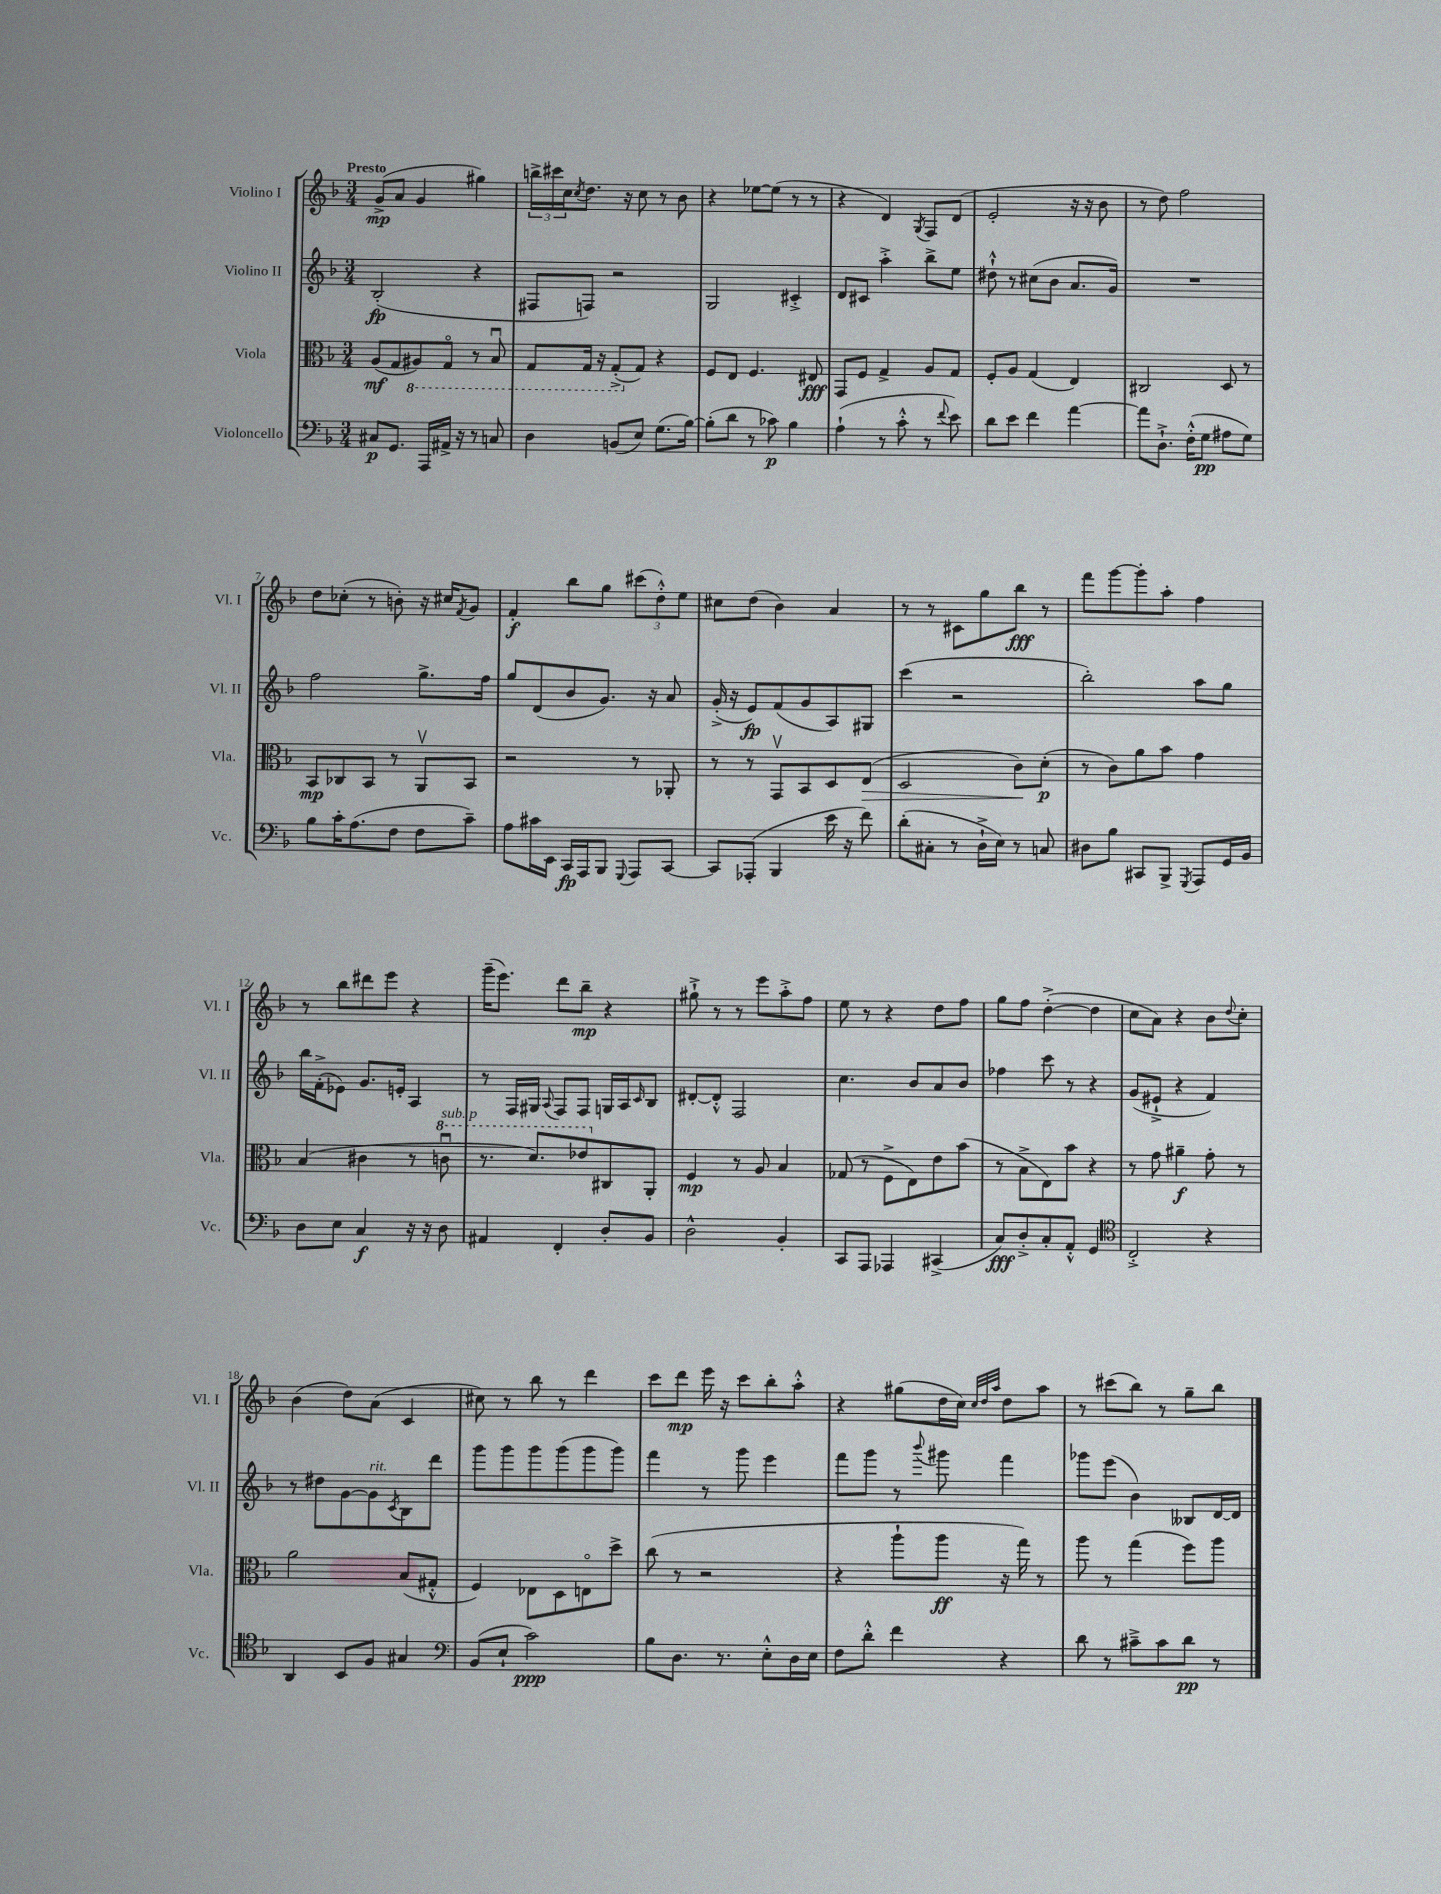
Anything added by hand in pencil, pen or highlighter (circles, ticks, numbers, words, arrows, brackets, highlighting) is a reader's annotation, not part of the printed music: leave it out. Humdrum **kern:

**kern	**kern	**kern	**kern
*staff4	*staff3	*staff2	*staff1
*clefF4	*clefC3	*clefG2	*clefG2
*k[b-]	*k[b-]	*k[b-]	*k[b-]
*M3/4	*M3/4	*M3/4	*M3/4
8C#	(8A	(2B-'	(8g^
8.GG	8G	.	8a
.	8AA#)	.	4g
16AAA	.	.	.
16AA#^	8GGo	.	.
16r	.	.	.
8r	8r	4r	4gg#)
8C	8BB-u	.	.
=	=	=	=
4D	8GG	8F#	24bb^
.	.	.	24ccc#
.	.	.	24cc
.	.	.	8qcc
.	16GG	8F)	8.dd
.	16r	.	.
(8BB	(8GG'^	2r	.
.	.	.	16r
8E)	8G)	.	8cc
(8.G	4r	.	8r
.	.	.	8b-
[16B-)	.	.	.
=	=	=	=
(8B-']	8F	2G	4r
8d	8E	.	.
8r	4.F	.	[8ee-
8c-)	.	.	(8ee-]
4B-	.	4c#'^	8r
.	8E#	.	8r
=	=	=	=
(4A`	8GG	8d	4r
.	8F	8c#	.
8r	4G^	4aa'^	4d)
8c'^^	.	.	.
.	.	.	8qG
8r	8A	8bb-^	8F
8qqf	.	.	.
8e)	8G	8ee	(8d
=	=	=	=
8d	8F'	8dd#`^^	2e'
8e	8A	8r	.
4f	(4G	(8cc#	.
.	.	8b-	.
[4a	4E)	8.a	16r
.	.	.	16r
.	.	.	8b-
.	.	16g)	.
=	=	=	=
8a]	2C#	2.r	8r
8.D`^	.	.	8dd)
.	.	.	2ff
(16F'^^	.	.	.
8G	.	.	.
8A#	8D	.	.
8G)	8r	.	.
=	=	=	=
8B-	8BB-	2ff	8dd
16c'	8C-	.	(8cc-'
(8.A	.	.	.
.	8BB-	.	8r
8F	8r	.	8b')
8F	8AAv	8.gg^	16r
.	.	.	16cc#
.	.	.	8qf
8c~)	8BB-	.	8g
.	.	16ff	.
=	=	=	=
8A	2r	8gg	4f'
16c#	.	(8d	.
16EE	.	.	.
16CC	.	8b-	8bb-
16AAA	.	.	.
8BBB-	.	8.g)	8gg
8qqGGG	.	.	.
8AAA	8r	.	(12ccc#
.	.	16r	.
.	.	.	12dd'^^)
[8CC	8AA-'	8a	.
.	.	.	12ee
=	=	=	=
8CC]	8r	(16g'^	8cc#
.	.	16r	.
(8AAA-'	8r	8e)	(8dd
4BBB-	8GGv	(8f	4b-)
.	8BB-	8g	.
16e	8D	8A)	4a
16r	.	.	.
8f)	(8E	8G#	.
=	=	=	=
(8d'	2D	(4ccc	8r
8C#'	.	.	8r
8r	.	2r	8c#
16D`^	.	.	8gg
16E)	.	.	.
8r	8c)	.	8bb-
8C	(8d'	.	8r
=	=	=	=
8D#	8r	2bb-')	8fff
8B-	8c)	.	[8ggg
8CC#	8a	.	8ggg']
8BBB-^	8b-	.	8aa'
8qGGG	.	.	.
8AAA	4g	8aa	4ff
16GG	.	8gg	.
16BB-	.	.	.
=	=	=	=
8D	(4B-	16bb-	8r
.	.	(16f'^	.
8E	.	8e-)	8bb-
4C	4c#	8.g	8ddd#
.	.	.	8eee
.	.	16e'	.
16r	8r	4A	4r
16r	.	.	.
8D	8ccu	.	.
=	=	=	=
4AA#	8.r	8r	(16ggg~
.	.	.	8.eee)
.	.	16F	.
.	8.dd)	16G#	.
.	.	8qqA	.
4FF'	.	8F	8ddd
.	8ee-	8F	8bb-~
8D'	8C#	16G	4r
.	.	16A	.
.	.	16qqc	.
8BB-	8AA'	8B-	.
=	=	=	=
2D^^	4F	[8d#'	8gg#`^
.	.	8d#'^^]	8r
.	8r	2F	8r
.	8A	.	8eee
4BB-'	4B-	.	8aa'^
.	.	.	8ff
=	=	=	=
8CC	(8G-	4.cc	8ee
8AAA	8r	.	8r
4AAA-	8F^	.	4r
.	8E)	8b-	.
(4CC#^	8e	8a	8dd
.	(8b-	8b-	8ff
=	=	=	=
8C)	8r	4ff-	8gg
8D'^	8B-^	.	8ff
8C'	8E)	8ccc	([4dd'^
8AA'^^	8b-	8r	.
4GG	4r	4r	4dd]
=	=	=	=
*clefC4	*	*	*
2C'^	8r	(8g	8cc
.	8g	8e#`^	8a)
.	4a#~	4r	4r
4r	8g'	4f)	8b-
.	.	.	8qqdd
.	8r	.	8cc'
=	=	=	=
4AA	2a	8r	(4b-
.	.	8dd#	.
8BB-	.	[8g	8dd)
8F	.	8g]	(8a
.	.	8qc	.
4G#	(8B-	8B-	4c
.	8G#'^^	8ddd	.
=	=	=	=
*clefF4	*	*	*
(8BB-	4F)	8ggg	8cc#)
8E`	.	8ggg	8r
2c)	8E-	8ggg	8bb-
.	8D	(8ggg	8r
.	8Eo	8ggg	4ddd
.	8dd^	8ggg)	.
=	=	=	=
8B-	(8cc	4fff	8ccc
8.D	8r	.	8ddd
.	2r	8r	16eee
8.r	.	.	16r
.	.	8ggg	8ccc
8E'^^	.	4eee	8bb-'
16D	.	.	8aa'^^
16E	.	.	.
=	=	=	=
8F	4r	8fff	4r
8d'^^	.	8ggg	.
4f	8aa`	8r	(8gg#
.	.	8qqbbb-	.
.	8aa	8ggg#	16dd
.	.	.	16cc)
.	.	.	32qqcc
.	.	.	32qqdd
.	.	.	32qqaa
4r	16r	4fff	8dd
.	16gg)	.	.
.	8r	.	8aa
=	=	=	=
8d	8aa	8ggg-	8r
8r	8r	(8eee	(8ccc#
8c#~^	(4gg	4b-)	8bb-)
8c#	.	.	8r
8d	8ff)	8B--	8gg~
8r	8aa	[16d	8bb-
.	.	16d]	.
==	==	==	==
*-	*-	*-	*-
